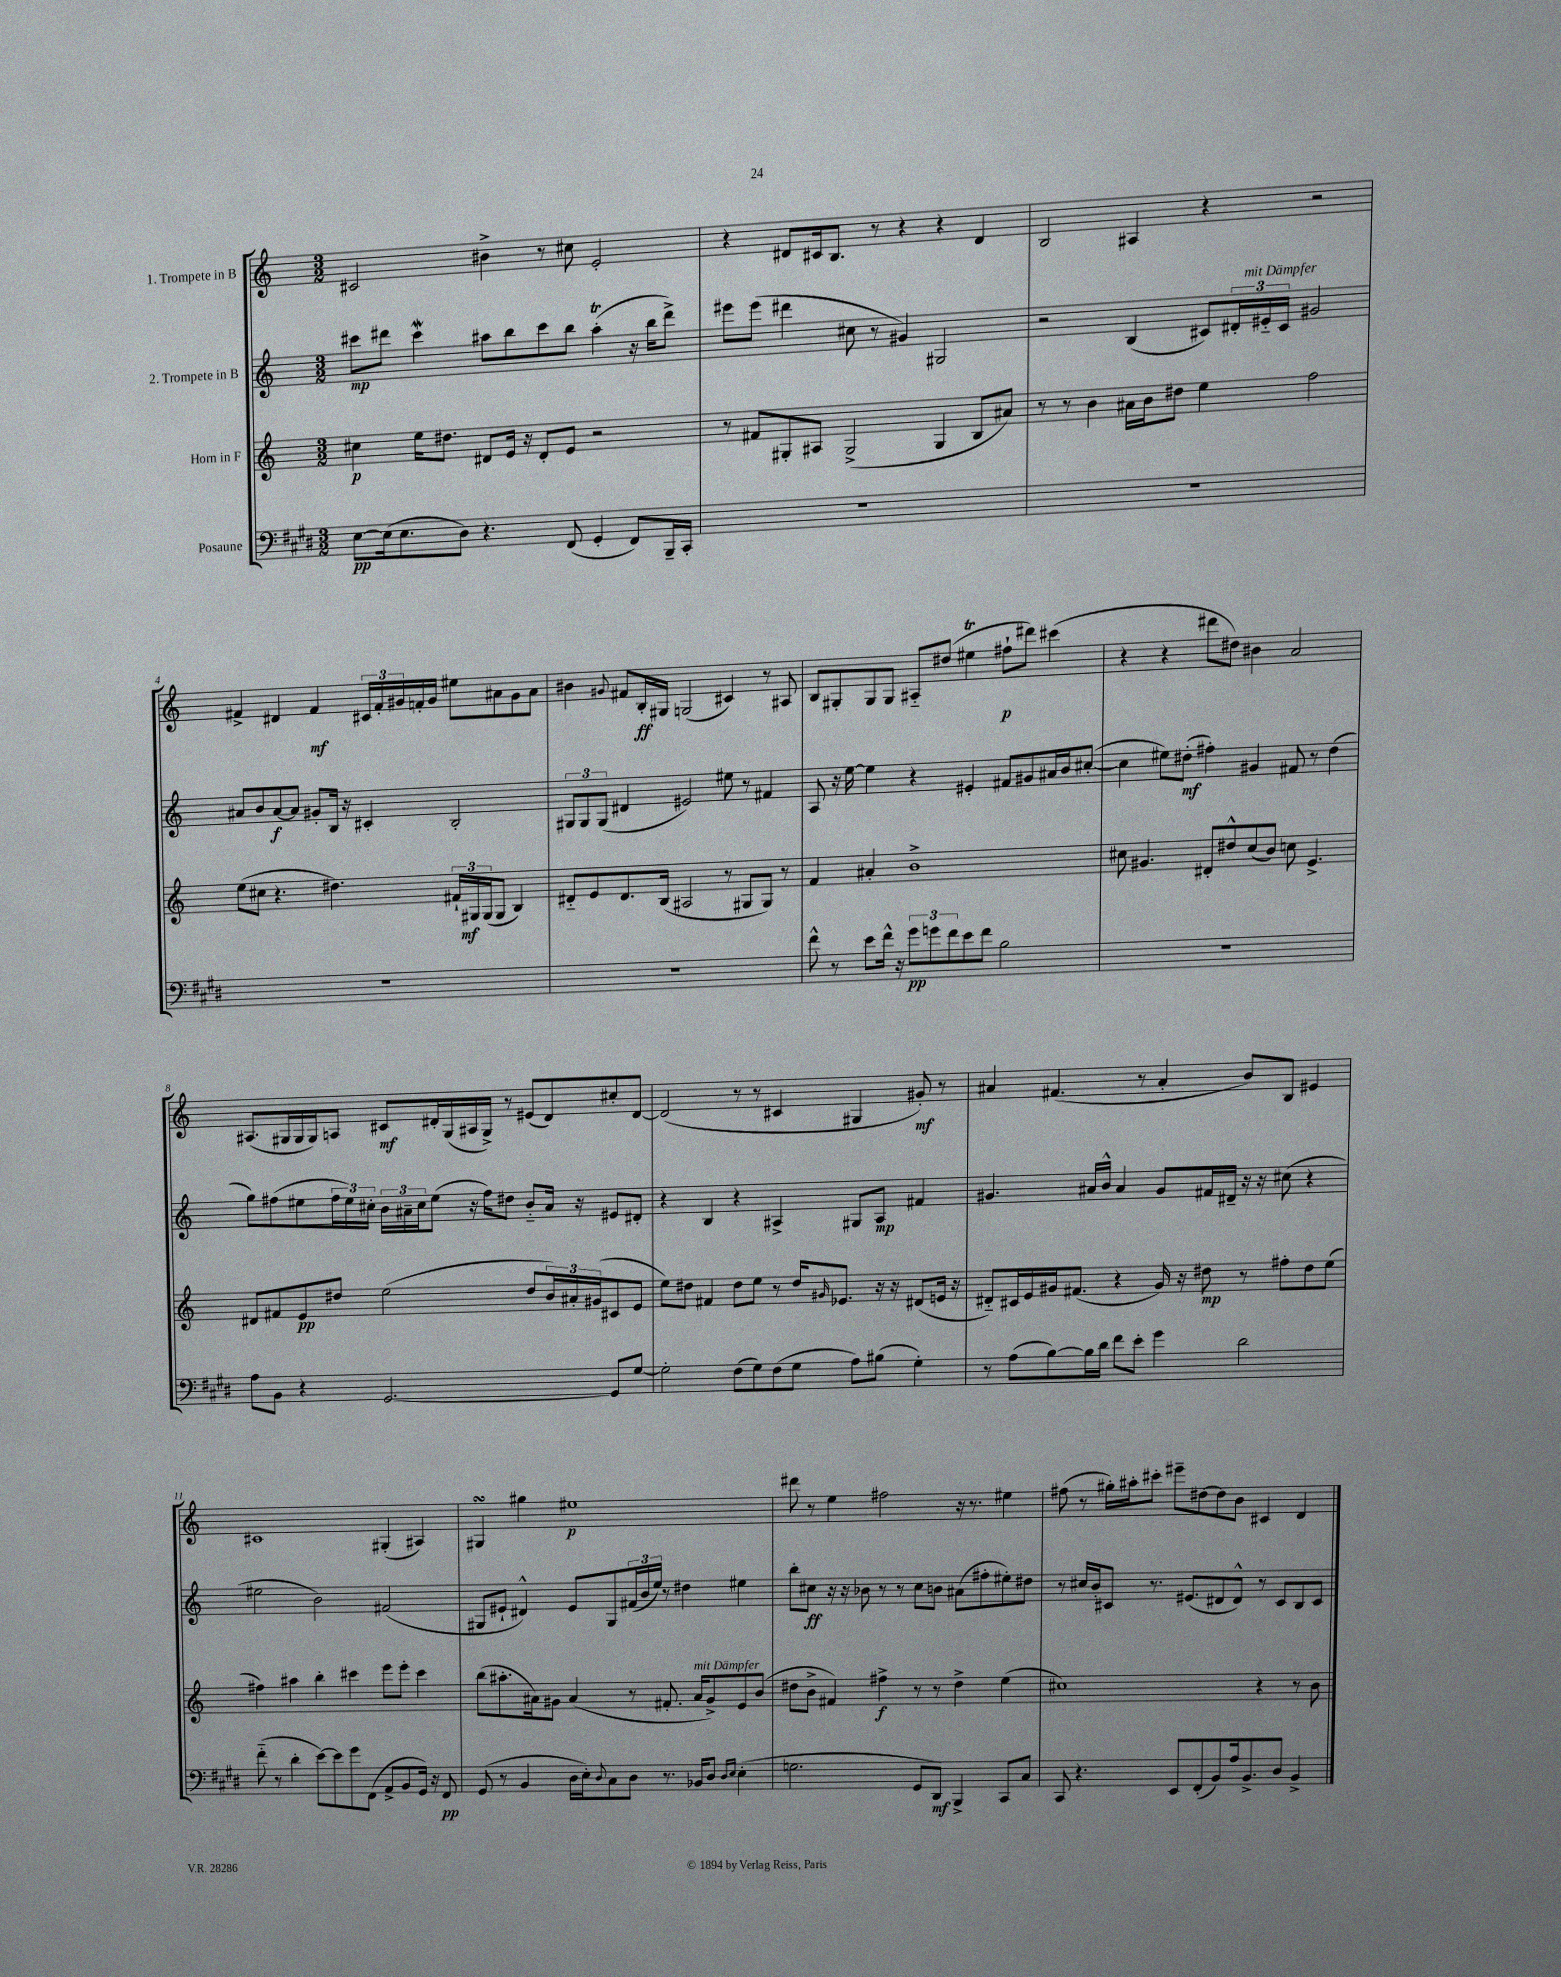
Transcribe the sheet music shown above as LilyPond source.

<<
\new StaffGroup <<
\new Staff = "s0" \with { instrumentName = "1. Trompete in B" } {
    \clef treble \key c \major \numericTimeSignature \time 3/2
    cis'2 bis'4-> r8 cis''8 e'2-. |
    r4 dis'8 cis'16 b8. r8 r4 r4 dis'4 |
    b2 ais4 r4 r2 |
    fis'4-> dis'4 fis'4\mf \tuplet 3/2 { cis'16 fis'16-. gis'16 } f'16-. gis'16 eis''8 ais'8 gis'8 ais'8 |
    bis'4 \appoggiatura { gis'8 } fis'8 b16-.\ff gis16 g2( cis'4) r8 ais8 |
    b8 gis8-. gis8 gis8 ais8-_ dis''8( eis''4\trill fis''8-!\p dis'''8) cis'''4( |
    r4 r4 dis'''8 dis''8) bis'4 a'2 |
    ais8.( gis16 gis16 gis16) a8 cis'8\mf dis'16-. gis16( ais16 gis16->) r8 eis'8( dis'8) cis''8-. dis'8~ |
    dis'2( r8 r8 cis'4 gis4 gis'8-.\mf) r8 |
    ais'4 fis'4.( r8 ais'4-. b'8) b8 eis'4 |
    cis'1 gis4-.( ais4) |
    gis4\turn gis''4 eis''1\p |
    dis'''8 r8 e''4 fis''2 r16 r8. eis''4 |
    fis''8( r8 gis''16-.) ais''16-. cis'''8-. eis'''8-- dis''8~ dis''8 b'8 cis'4 d'4 \bar "|." |
}
\new Staff = "s1" \with { instrumentName = "2. Trompete in B" } {
    \clef treble \key c \major \numericTimeSignature \time 3/2
    cis'''8\mp dis'''8 cis'''4\mordent ais''8 b''8 cis'''8 b''8 ais''4-.\trill( r16 b''16 dis'''8->) |
    eis'''8 eis'''8( dis'''4 cis''8 r8 gis'4) gis2 |
    r2 b4( cis'8) \tuplet 3/2 { dis'16-. eis'16-_^\markup { \italic "mit Dämpfer" } cis'16 } gis'2 |
    ais'8 b'8 ais'8~\f ais'8 gis'8-. b16 r16 cis'4-. b2-. |
    \tuplet 3/2 { gis8 gis8 gis8( } dis'4 eis'2) eis''8 r8 fis'4 |
    a8 r16 e''16~ e''4 r4 eis'4-. fis'8 gis'8 ais'16 b'16 cis''8~-.( |
    cis''4 eis''8) dis''8-.\mf( fis''4-.) gis'4 fis'8 r8 dis''4( |
    g''8) fis''8( eis''8 \tuplet 3/2 { fis''16 eis''16) cis''16-. } \tuplet 3/2 { b'16 ais'16-- cis''16 } eis''8( r16 fis''16) dis''8 b'8-_ ais'16 r16 eis'8 dis'8-. |
    r4 b4 r4 ais4-> gis8 ais8\mp fis'4 |
    gis'4. ais'16 b'16-^ ais'4 gis'8 fis'16 dis'16-- r16 r16 cis''8( r4 |
    eis''2 b'2) fis'2( |
    gis8 eis'8-! dis'4-^) eis'8 gis8 \tuplet 3/2 { fis'16( b'16 e''16) } r8 dis''4 eis''4 |
    b''8-. cis''8\ff r16 r16 bes'8 r8 r8 cis''8 b'8 ais'8( fis''8-. eis''8-.) dis''8 |
    r8 cis''16 b'16-. cis'8 r8. eis'8.( dis'8 dis'8-^) r8 cis'8 b8 cis'8 \bar "|." |
}
\new Staff = "s2" \with { instrumentName = "Horn in F" } {
    \clef treble \key c \major \numericTimeSignature \time 3/2
    cis''4\p e''16 dis''8. dis'8 e'16 r16 dis'8-. e'8 r2 |
    r8 fis'8 gis8-. ais8 gis2->( gis4 b8 ais'8) |
    r8 r8 b'4 ais'16 b'16 dis''8 e''4 f''2 |
    e''8( cis''8 r4. dis''4.) \tuplet 3/2 { fis'16-! gis16\mf gis16( } gis8 b4) |
    dis'8-_ e'8 dis'8. b16( ais2 r8 gis8 gis8) r8 |
    f'4 ais'4-. b'1-> |
    cis''8 gis'4. dis'8-. dis''8-^ cis''8( b'8) c''8 e'4.-> |
    dis'8 fis'8 e'8\pp dis''8 e''2( dis''8 \tuplet 3/2 { b'16) ais'16-. gis'16( } cis'8 e'8 |
    e''8) dis''8 fis'4 dis''8 e''8 r8 dis''16 \grace { gis'16 } ees'8. r16 r16 dis'8( e'16 r16 |
    dis'8-_) cis'16 e'16 gis'16 fis'8.( r4 gis'16) r16 dis''8\mp r8 fis''8-. dis''8 e''8( |
    fis''4) ais''4 b''4-. cis'''4 e'''8 e'''8-. cis'''4 |
    b''8( ais''8.-. ais'16) gis'8 ais'4( r8 fis'8.-. ais'16^\markup { \italic "mit Dämpfer" } gis'8->) e'8 b'8( |
    dis''8 b'8-> fis'4) fis''4->\f r8 r8 dis''4-> e''4( |
    cis''1) r4 r8 b'8 \bar "|." |
}
\new Staff = "s3" \with { instrumentName = "Posaune" } {
    \clef bass \key e \major \numericTimeSignature \time 3/2
    e8~\pp e16( e8. dis8) r4. fis,8( gis,4-. fis,8) b,,16-- cis,16-. |
    R1. |
    R1. |
    R1. |
    R1. |
    fis'8-^ r8 e'8 fis'16-^ r16 \tuplet 3/2 { gis'8\pp g'8 fis'8 } e'8 fis'8 b2 |
    R1. |
    a8 b,8 r4 gis,2.~ gis,8 gis8~ |
    gis2-. fis8( gis8) fis8( gis8 a8) bis8( gis4-.) |
    r8 a8( b8~) b16 dis'16 fis'8 e'8-. gis'4 dis'2 |
    fis'8-_( r8 dis'4-. e'8~) e'8 gis'8 fis,8( a,8-> b,8 gis,16) r16 fis,8\pp |
    gis,8( r8 b,4 dis16 e16-.) \appoggiatura { dis8 } cis8 dis8 r8. bes,16 dis8 \grace { dis16 e16 } e4-.( |
    g2. gis,8 dis,8\mf) b,,4-> cis,8 cis8 |
    cis,8 r4. e,8 fis,8-.( b,8) a16 b,8.-> dis8 b,4-> \bar "|." |
}
>>
>>
